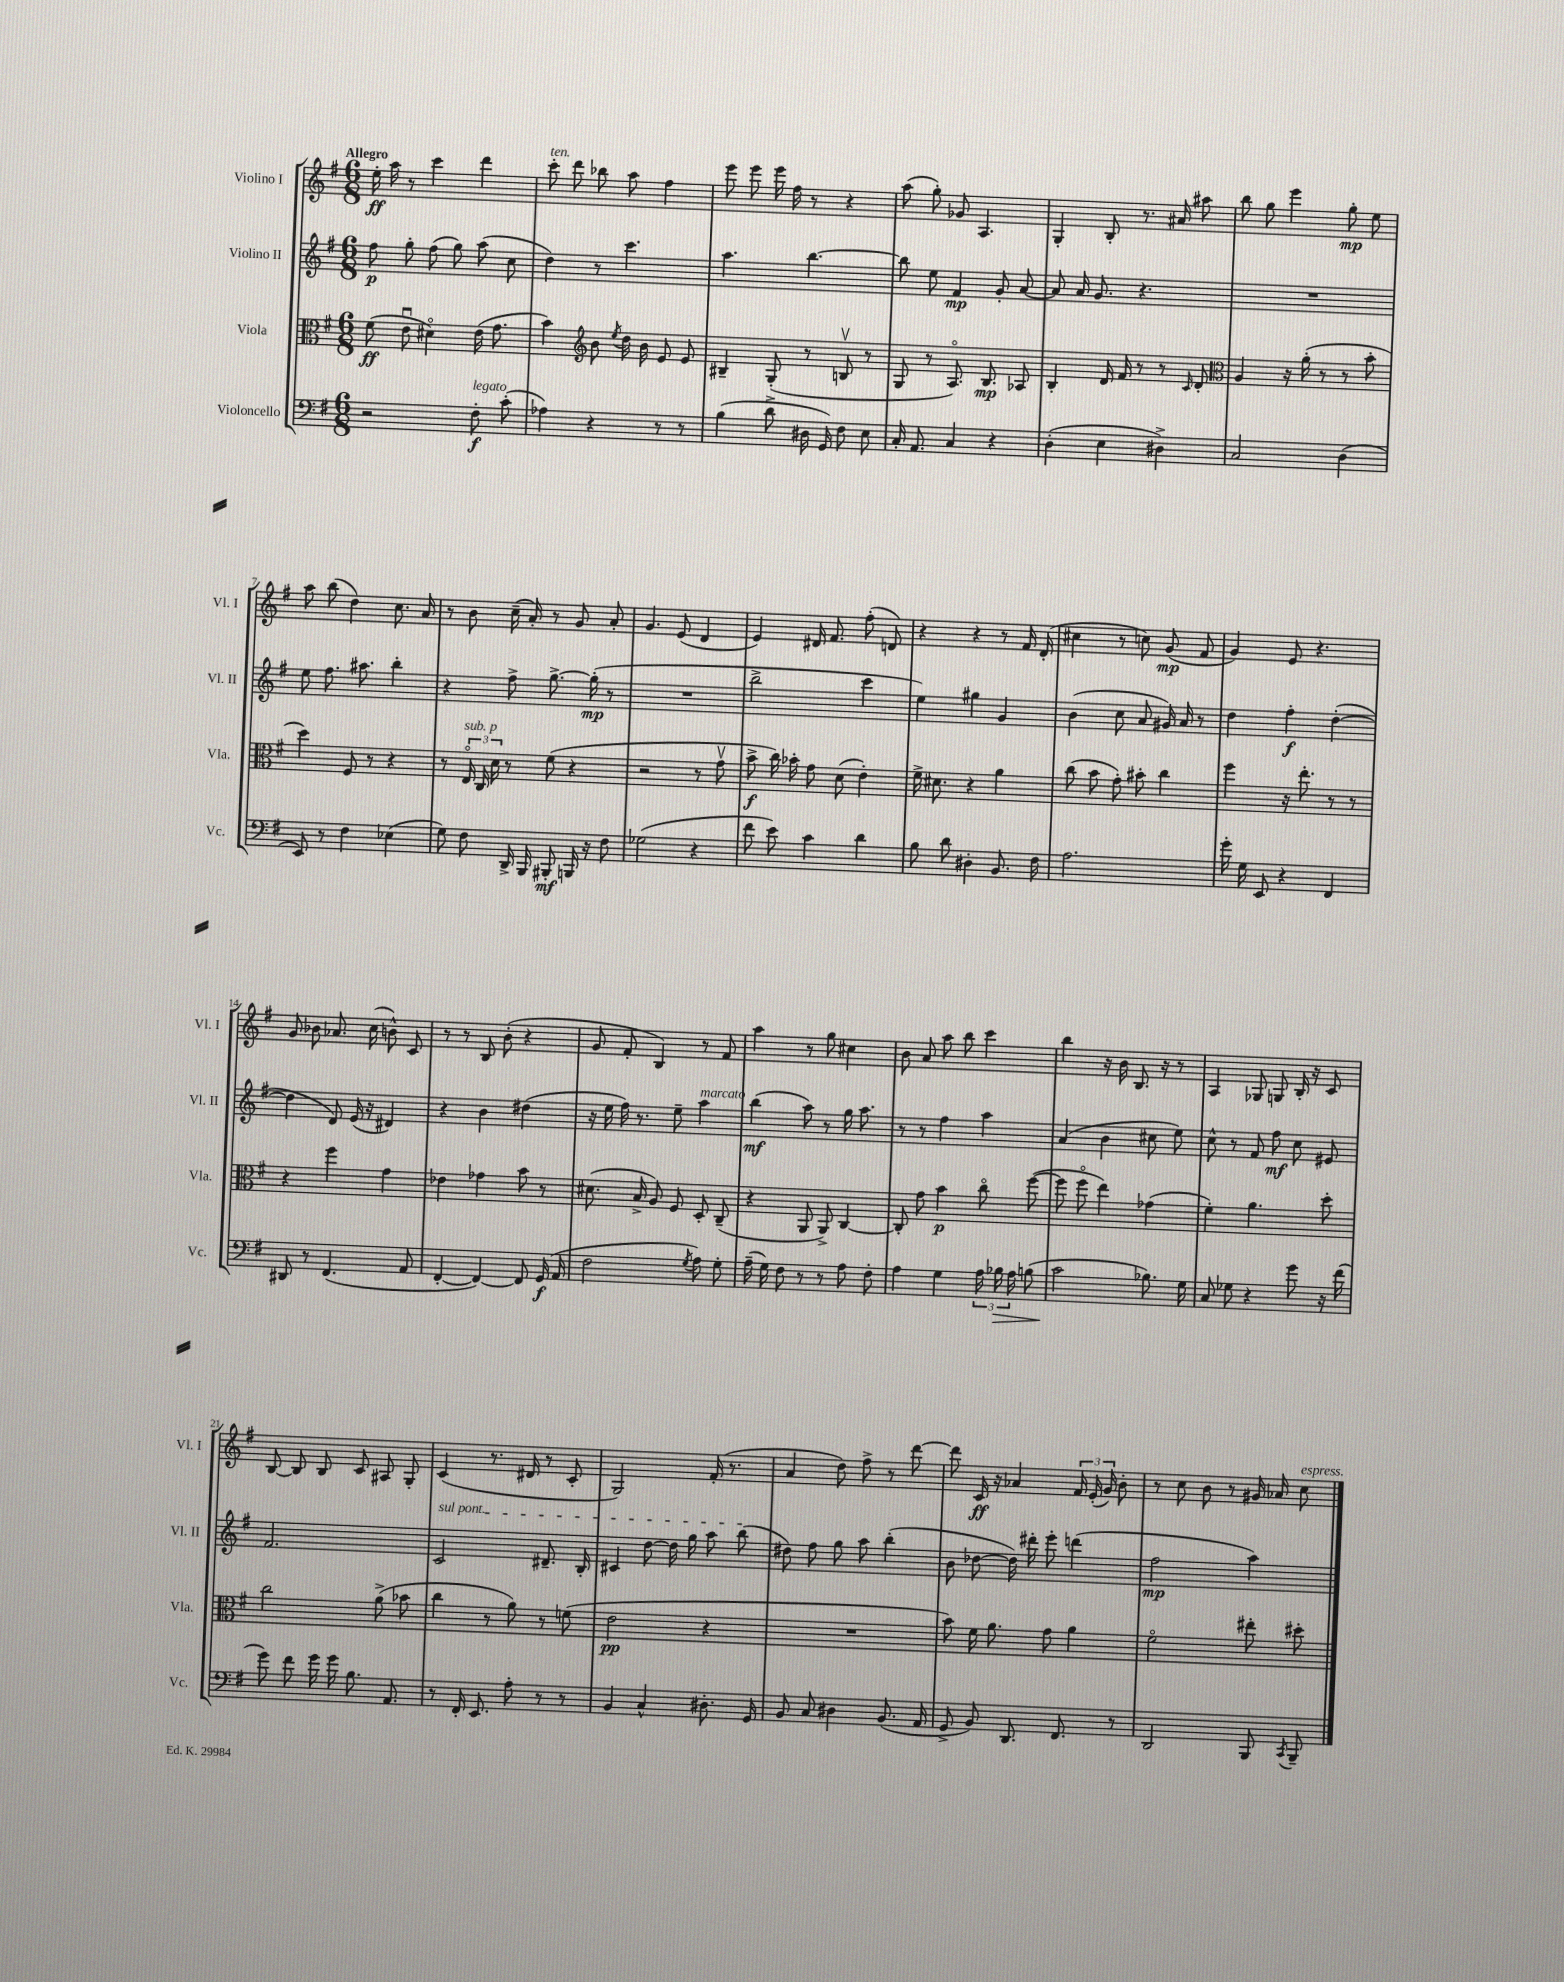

**kern	**dynam	**kern	**dynam	**kern	**dynam	**kern	**dynam
*part4	*part4	*part3	*part3	*part2	*part2	*part1	*part1
*staff4	*staff4	*staff3	*staff3	*staff2	*staff2	*staff1	*staff1
*I"Violoncello	*	*I"Viola	*	*I"Violino II	*	*I"Violino I	*
*I'Vc.	*	*I'Vla.	*	*I'Vl. II	*	*I'Vl. I	*
*clefF4	*	*clefC3	*	*clefG2	*	*clefG2	*
*k[f#]	*	*k[f#]	*	*k[f#]	*	*k[f#]	*
*M6/8	*	*M6/8	*	*M6/8	*	*M6/8	*
=1	=1	=1	=1	=1	=1	=1	=1
!	!	!	!	!	!	!LO:TX:a:B:t=Allegro	!
2r	.	(8f#\	ff	8ff#\	p	16ee'\	ff
.	.	.	.	.	.	16aa\	.
.	.	8eu\	.	8gg'\	.	8r	.
.	.	4d#X\)	.	(8ff#\	.	4ccc\	.
.	.	.	.	8gg\)	.	.	.
!LO:TX:a:i:t=legato	!	!	!	!	!	!	!
8F#'\	f	(16e\	.	(8aa\	.	4ddd\	.
.	.	8.g\	.	.	.	.	.
(8c'\	.	.	.	8cc\	.	.	.
=2	=2	=2	=2	=2	=2	=2	=2
!	!	!	!	!	!	!LO:TX:a:i:t=ten.	!
4A-X\)	.	4b\)	.	4dd\)	.	8ccc'\	.
.	.	.	.	.	.	8ddd\	.
*	*	*clefG2	*	*	*	*	*
4r	.	8b\	.	8r	.	8bb-X\	.
.	.	8qee/	.	.	.	.	.
.	.	16dd\	.	4.ccc\	.	8aa\	.
.	.	16b\	.	.	.	.	.
8r	.	8e/	.	.	.	4ff#\	.
8r	.	8e/	.	.	.	.	.
=3	=3	=3	=3	=3	=3	=3	=3
(4B\	.	4B#X~/	.	4.aa\	.	8eee\	.
.	.	.	.	.	.	8eee\	.
8d^\	.	(8G'/	.	.	.	16eee\	.
.	.	.	.	.	.	16ff#\	.
16D#X\	.	8r	.	[4.bb\	.	8r	.
16GG/)	.	.	.	.	.	.	.
8F#\	.	8Bnv/	.	.	.	4r	.
8E\	.	8r	.	.	.	.	.
=4	=4	=4	=4	=4	=4	=4	=4
16C'/	.	8G/	.	8bb\]	.	(8aa\	.
8.AA/	.	.	.	.	.	.	.
.	.	8r	.	8ee\	.	8gg'\)	.
4C/	.	8.A/)	.	4f#/	mp	8g-X/	.
.	.	.	.	.	.	4.A/	.
.	.	8.B/	mp	.	.	.	.
4r	.	.	.	8g'/	.	.	.
.	.	8A-X/	.	[8a/	.	.	.
=5	=5	=5	=5	=5	=5	=5	=5
(4D'\	.	4B'/	.	8a/]	.	4G'/	.
.	.	.	.	16a/	.	.	.
.	.	.	.	8.g/	.	.	.
4E\	.	16d/	.	.	.	8B'/	.
.	.	16f#/	.	.	.	.	.
.	.	8r	.	4.r	.	8.r	.
4D#X^\)	.	8r	.	.	.	.	.
.	.	.	.	.	.	16a#X/	.
.	.	16qqc/	.	.	.	.	.
.	.	8d'/	.	.	.	8aa#X\	.
=6	=6	=6	=6	=6	=6	=6	=6
*	*	*clefC3	*	*	*	*	*
2C/	.	4A/	.	2.r	.	8bb\	.
.	.	.	.	.	.	8gg\	.
.	.	16r	.	.	.	4eee\	.
.	.	(16a'\	.	.	.	.	.
.	.	8r	.	.	.	.	.
(4D\	.	8r	.	.	.	8gg'\	mp
.	.	8b'\	.	.	.	8ee\	.
!!LO:LB:g=z
=7	=7	=7	=7	=7	=7	=7	=7
8EE/)	.	4dd\)	.	8ee\	.	8aa\	.
8r	.	.	.	8.ff#\	.	(8bb\	.
4F#\	.	8F#/	.	.	.	4dd\)	.
.	.	.	.	8.aa#X\	.	.	.
.	.	8r	.	.	.	.	.
(4E-X\	.	4r	.	4bb'\	.	8.cc\	.
.	.	.	.	.	.	16a/	.
=8	=8	=8	=8	=8	=8	=8	=8
8G\)	.	8r	.	4r	.	8r	.
!	!	!LO:TX:a:i:t=sub. p	!	!	!	!	!
8F#\	.	24E/	.	.	.	8b\	.
.	.	24C/	.	.	.	.	.
.	.	24d\	.	.	.	.	.
16DD^/	.	8r	.	8ff#^\	.	(16cc~\	.
16BBB/	.	.	.	.	.	16a'/)	.
8BBB#X'/	mf	(8f#\	.	[8.gg^\	.	8r	.
16BBBn/	.	4r	.	.	.	8g/	.
16r	.	.	.	(16gg'\]	mp	.	.
8F#\	.	.	.	8r	.	8a'/	.
=9	=9	=9	=9	=9	=9	=9	=9
(2G-X\	.	2r	.	2.r	.	4.g/	.
.	.	.	.	.	.	(8e/	.
4r	.	8r	.	.	.	4d/	.
.	.	8gv\	.	.	.	.	.
=10	=10	=10	=10	=10	=10	=10	=10
8f#\	.	8b^\	f	2bb^\	.	4e/)	.
8e\)	.	16cc\)	.	.	.	.	.
.	.	16b-X'\	.	.	.	.	.
4c\	.	8g\	.	.	.	16d#X/	.
.	.	.	.	.	.	8.f#/	.
.	.	(8d\	.	.	.	.	.
4d\	.	4e'\)	.	4ccc\	.	(8ff#'\	.
.	.	.	.	.	.	8dn/)	.
=11	=11	=11	=11	=11	=11	=11	=11
8B\	.	16f#^\	.	4ee\)	.	4r	.
.	.	8.d#X\	.	.	.	.	.
8d\	.	.	.	.	.	.	.
4D#X'\	.	4r	.	4gg#X\	.	4r	.
8.BB/	.	4a\	.	4g/	.	8r	.
.	.	.	.	.	.	16f#/	.
16F#\	.	.	.	.	.	(16d'/	.
=12	=12	=12	=12	=12	=12	=12	=12
2.A\	.	(8cc\	.	(4b\	.	4cc#X\	.
.	.	8b\	.	.	.	.	.
.	.	8g'\)	.	8cc\	.	8r	.
.	.	8b#X'\	.	8a/	.	8ccn\)	.
.	.	4cc\	.	16g#X/)	.	(8g/	mp
.	.	.	.	16a/	.	.	.
.	.	.	.	8r	.	8f#/	.
=13	=13	=13	=13	=13	=13	=13	=13
16g'\	.	4ff#\	.	4dd\	.	4g/)	.
16G\	.	.	.	.	.	.	.
8EE/	.	.	.	.	.	.	.
4r	.	16r	.	4ff#'\	f	8e/	.
.	.	8.ee'\	.	.	.	.	.
.	.	.	.	.	.	4.r	.
4FF#/	.	8r	.	([4dd'\	.	.	.
.	.	8r	.	.	.	.	.
!!LO:LB:g=z
=14	=14	=14	=14	=14	=14	=14	=14
8DD#X/	.	4r	.	4dd\]	.	8g/	.
8r	.	.	.	.	.	8b-X\	.
(4.FF#/	.	4ff#\	.	8d/)	.	8.a-X/	.
.	.	.	.	(16e/	.	.	.
.	.	.	.	16r	.	(16cc\	.
.	.	4g\	.	4d#X/)	.	8bn^^\)	.
8AA/	.	.	.	.	.	8c/	.
=15	=15	=15	=15	=15	=15	=15	=15
[4FF#'/	.	4e-X\	.	4r	.	8r	.
.	.	.	.	.	.	8r	.
4FF#/_)	.	4g-X\	.	4b\	.	8B/	.
.	.	.	.	.	.	(8b'\	.
8FF#/]	.	8b\	.	(4dd#X\	.	4r	.
(16GG/	f	8r	.	.	.	.	.
16AA/	.	.	.	.	.	.	.
=16	=16	=16	=16	=16	=16	=16	=16
2F#\	.	(8.d#X\	.	16r	.	8g/	.
.	.	.	.	16ee\	.	.	.
.	.	.	.	16ff#\)	.	8f#'/	.
.	.	16B^/	.	8.r	.	.	.
.	.	8A/)	.	.	.	4B/)	.
.	.	8F#/	.	8ee~\	.	.	.
8qG/	.	.	.	.	.	.	.
!	!	!	!	!LO:TX:a:i:t=marcato	!	!	!
8A\)	.	8D'/	.	4aa\	.	8r	.
8G'\	.	(8C~/	.	.	.	8f#/	.
=17	=17	=17	=17	=17	=17	=17	=17
(16A~\	.	4r	.	(4bb\	mf	4aa\	.
16G\)	.	.	.	.	.	.	.
8F#\	.	.	.	.	.	.	.
8r	.	8AA/	.	8aa\)	.	8r	.
8r	.	8AA^/)	.	8r	.	8gg\	.
8A\	.	[4C/	.	16gg\	.	4cc#X\	.
.	.	.	.	8.aa\	.	.	.
8F#'\	.	.	.	.	.	.	.
=18	=18	=18	=18	=18	=18	=18	=18
4A\	.	8C'/]	.	8r	.	8b\	.
.	.	8g\	.	8r	.	8a/	.
4G\	.	4b\	p	4ff#\	.	8aa\	.
.	.	.	.	.	.	8bb\	.
24A\	.	8cc\	.	4aa\	.	4ccc\	.
!	!LO:HP:b	!	!	!	!	!	!
24B-X\	>	.	.	.	.	.	.
24A\	.	.	.	.	.	.	.
(8Bn\	.	([8ff#\	.	.	.	.	.
=19	=19	=19	=19	=19	=19	=19	=19
2c\	.	8ff#\]	.	(4a/	.	4bb\	.
.	.	8ff#\	.	.	.	.	.
.	.	4ee\)	.	4b\	.	16r	.
.	.	.	.	.	.	16b\	.
.	.	.	.	.	.	8.B/	.
8.B-X\)	]	(4g-X\	.	8cc#X\	.	.	.
.	.	.	.	.	.	16r	.
.	.	.	.	8ee\)	.	8r	.
16G\	.	.	.	.	.	.	.
=20	=20	=20	=20	=20	=20	=20	=20
8C/	.	4f#'\)	.	8cc^^\	.	4A/	.
8G-X\	.	.	.	8r	.	.	.
4r	.	4.a\	.	8f#/	.	8G-X/	.
.	.	.	.	8ff#\	mf	8Gn/	.
8g\	.	.	.	8cc\	.	16B'/	.
.	.	.	.	.	.	16r	.
16r	.	8dd'\	.	8e#X/	.	8c/	.
(16f#\	.	.	.	.	.	.	.
!!LO:LB:g=z
=21	=21	=21	=21	=21	=21	=21	=21
8g\)	.	2cc\	.	2.f#/	.	[8B/	.
8f#\	.	.	.	.	.	8B/]	.
16g\	.	.	.	.	.	8B/	.
16g\	.	.	.	.	.	.	.
8.B\	.	.	.	.	.	8c/	.
.	.	(8a^\	.	.	.	8A#X/	.
8.AA/	.	.	.	.	.	.	.
.	.	8b-X\	.	.	.	8G'/	.
=22	=22	=22	=22	=22	=22	=22	=22
!	!	!	!	!LO:TX:a:i:t=sul pont.	!	!	!
8r	.	4cc\	.	2c/	.	(4c/	.
16FF#'/	.	.	.	.	.	.	.
8.EE/	.	.	.	.	.	.	.
.	.	8r	.	.	.	8.r	.
8A'\	.	8a\)	.	.	.	.	.
.	.	.	.	.	.	16d#X/	.
8r	.	8r	.	8.d#X~/	.	8r	.
8r	.	(8fn\	.	.	.	8c'/	.
.	.	.	.	16B'/	.	.	.
=23	=23	=23	=23	=23	=23	=23	=23
4BB/	.	2e\	pp	4c#X/	.	2G/)	.
4C^^/	.	.	.	[8dd\	.	.	.
.	.	.	.	16dd\]	.	.	.
.	.	.	.	16gg\	.	.	.
8.D#X'\	.	4r	.	8aa\	.	(16f#'/	.
.	.	.	.	.	.	8.r	.
.	.	.	.	(8bb\	.	.	.
16GG/	.	.	.	.	.	.	.
=24	=24	=24	=24	=24	=24	=24	=24
8BB/	.	2.r	.	8dd#X\)	.	4a/	.
8C/	.	.	.	8ff#\	.	.	.
4D#X\	.	.	.	8gg\	.	8dd\)	.
.	.	.	.	8aa\	.	8ff#^\	.
(8.BB/	.	.	.	(4bb'\	.	8r	.
.	.	.	.	.	.	[8ddd\	.
16AA/	.	.	.	.	.	.	.
=25	=25	=25	=25	=25	=25	=25	=25
8GG^/	.	8b\)	.	8b\	.	8ddd\]	.
8BB/)	.	16f#\	.	[8dd-X\	.	16c/	ff
.	.	8.a\	.	.	.	16r	.
8.DD/	.	.	.	16dd-\])	.	4a-X/	.
.	.	.	.	16ddd#X'\	.	.	.
.	.	8g\	.	8eee'\	.	.	.
8.FF#/	.	.	.	.	.	.	.
.	.	4a\	.	(4dddn\	.	24f#/	.
.	.	.	.	.	.	(24e'/	.
.	.	.	.	.	.	24g/)	.
8r	.	.	.	.	.	8b'\	.
=26	=26	=26	=26	=26	=26	=26	=26
2DD/	.	2f#\	.	2ff#\	mp	8r	.
.	.	.	.	.	.	8cc\	.
.	.	.	.	.	.	8b\	.
.	.	.	.	.	.	8r	.
8BBB/	.	8ee#X'\	.	4aa\)	.	16g#X/	.
.	.	.	.	.	.	16a-X/	.
8qCC/	.	.	.	.	.	.	.
!	!	!	!	!	!	!LO:TX:a:i:t=espress.	!
8BBB~/	.	8dd#X'\	.	.	.	8cc\	.
==	==	==	==	==	==	==	==
*-	*-	*-	*-	*-	*-	*-	*-
